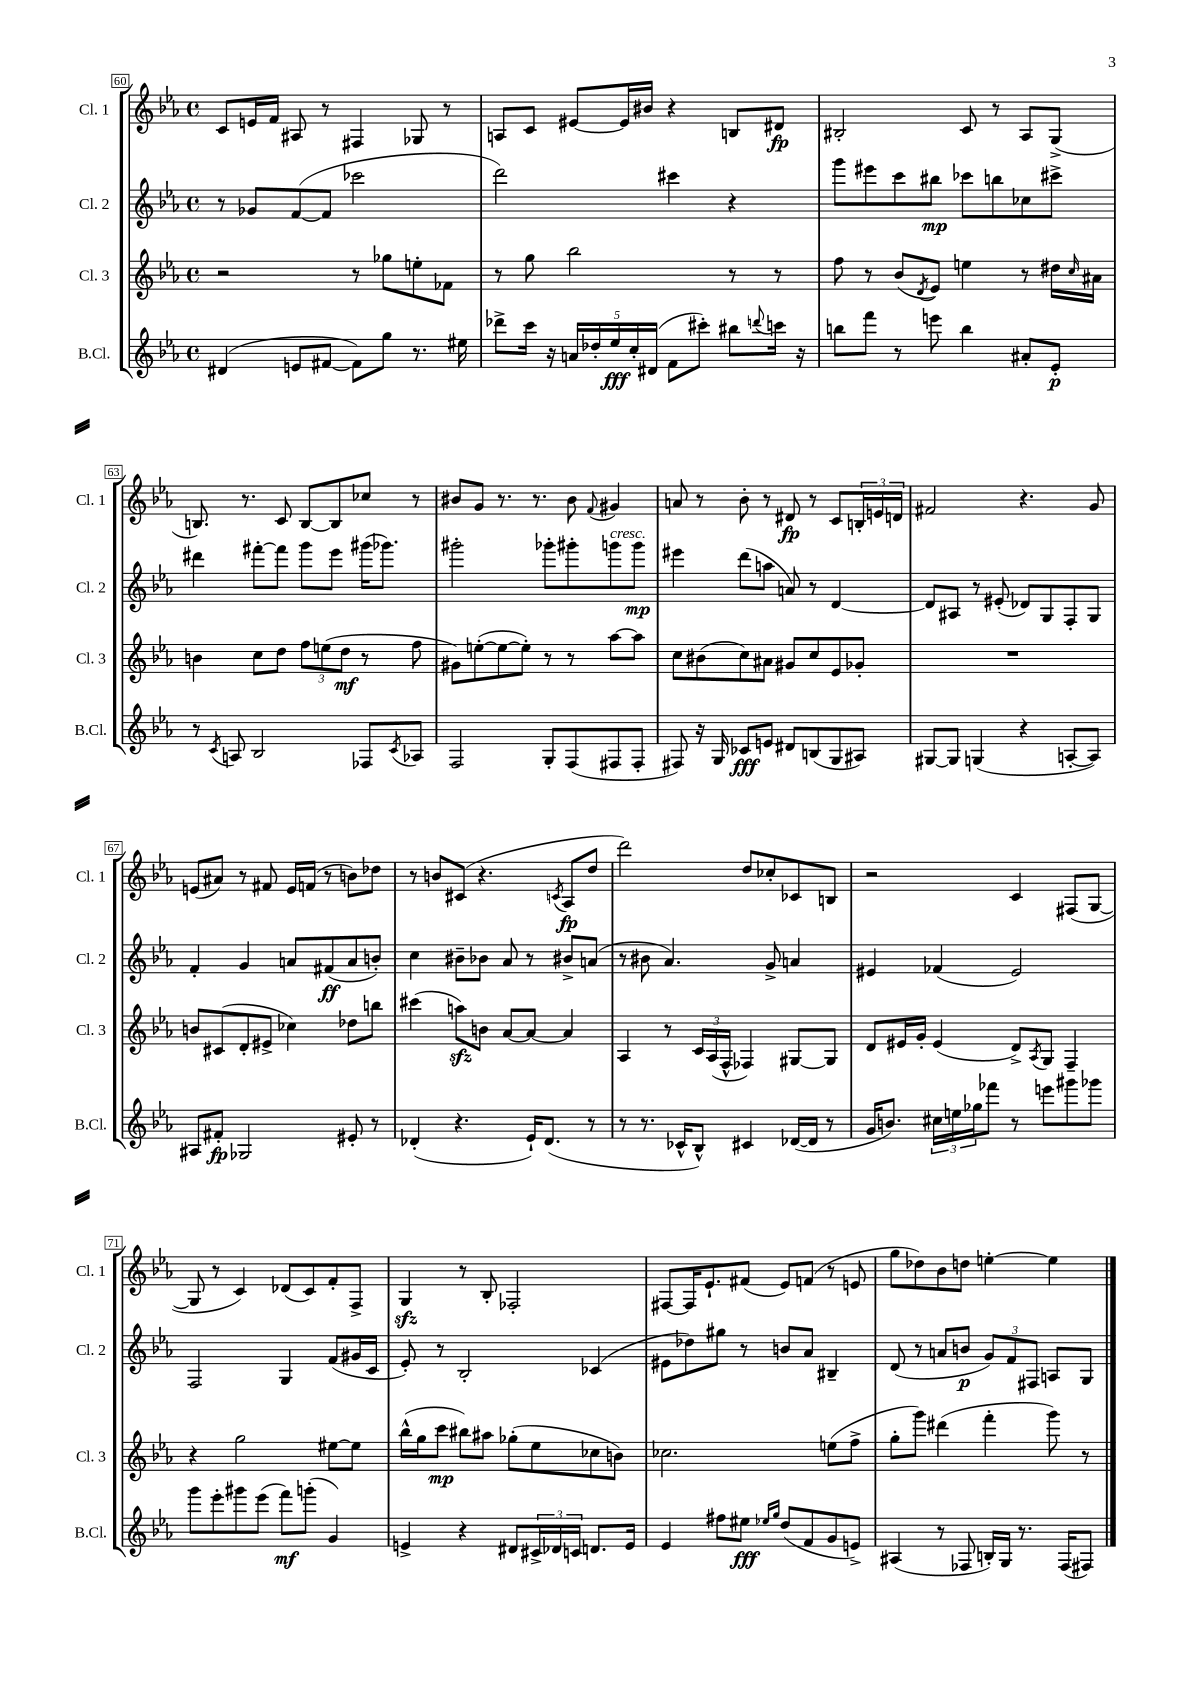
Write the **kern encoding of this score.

**kern	**kern	**kern	**kern
*staff4	*staff3	*staff2	*staff1
*clefG2	*clefG2	*clefG2	*clefG2
*k[b-e-a-]	*k[b-e-a-]	*k[b-e-a-]	*k[b-e-a-]
*M4/4	*M4/4	*M4/4	*M4/4
*met(c)	*met(c)	*met(c)	*met(c)
(4d#	2r	8r	8c
.	.	8g-	16e
.	.	.	16f
8e	.	([8f	8A#
[8f#	.	8f]	8r
8f#])	8r	2ccc-	4F#
8gg	8gg-	.	.
8.r	8ee'	.	8G-
.	8f-	.	8r
16ee#	.	.	.
=	=	=	=
8ddd-^	8r	2ddd)	8A
16ccc	8gg	.	8c
16r	.	.	.
20a	2bb-	.	[8e#
20dd-'	.	.	.
20ee-	.	.	.
.	.	.	16e#]
20cc'	.	.	.
.	.	.	16b#
(20d#	.	.	.
8f	.	4ccc#	4r
8ccc#')	.	.	.
8bb#	8r	4r	8B
8qqddd	.	.	.
16ccc	8r	.	8d#
16r	.	.	.
=	=	=	=
8bb	8ff	8ggg	2B#'
8fff	8r	8eee#	.
8r	(8b-	8ccc	.
.	8qd	.	.
8eee	8e-)	8bb#	.
4bb	4ee	8ccc-	8c
.	.	8bb	8r
8a#'	8r	8cc-	8A-
8e-'	16dd#	8ccc#^	(8G^
.	16qqcc	.	.
.	16a#	.	.
=	=	=	=
8r	4b	4ddd#	8.B)
8qc	.	.	.
8A	.	.	.
.	.	.	8.r
2B-	8cc	[8fff#'	.
.	8dd	8fff#]	8c
.	12ff	8ggg	[8B
.	(12ee	.	.
.	.	8eee-	8B]
.	12dd	.	.
8F-	8r	(16ggg#	8cc-
.	.	8.ggg-)	.
8qc	.	.	.
8A-	8ff	.	8r
=	=	=	=
2F	8g#)	2ggg#'	8b#
.	([8ee'	.	8g
.	8ee_	.	8.r
.	8ee'])	.	.
.	.	.	8.r
8G'	8r	8ggg-'	.
(8F	8r	8ggg#'	8b#
.	.	.	8qqf
8F#	[8aa-	8ggg	4g#
8F#'	8aa-]	8ggg	.
=	=	=	=
8F#)	8cc	4eee#	8a
16r	(8b#	.	8r
16G	.	.	.
8c-	8cc)	(8ddd	8b-'
8e	8a#	8aa	8r
8d#	8g#	8a)	8d#
(8B	8cc	8r	8r
8G	8e-	[4d	8c
8A#)	8g-'	.	24B'
.	.	.	24e
.	.	.	24d
=	=	=	=
[8G#	1r	8d]	2f#
8G#]	.	8A#	.
(4G	.	8r	.
.	.	(8e#'	.
4r	.	8d-)	4.r
.	.	8G	.
[8A'	.	8F'	.
8A])	.	8G	8g
=	=	=	=
8A#	8b	4f'	(8e
8f#'	(8c#	.	8a#)
2G-	8d'	4g	8r
.	8e#^	.	8f#
.	4cc-)	8a	16e
.	.	.	(16f
.	.	(8f#	8r
8e#'	8dd-	8a	8b)
8r	8bb	8b')	8dd-
=	=	=	=
(4d-'	(4ccc#	4cc	8r
.	.	.	8b
4.r	8aa)	8b#~	(8c#
.	8b	8b-	4.r
.	[8a-	8a-	.
16e-`)	8a-_	8r	.
(8.d-	.	.	.
.	.	.	8qc
.	4a-]	8b#^	8A-
8r	.	(8a	8dd
=	=	=	=
8r	4A-	8r	2ddd)
8.r	.	8b#	.
.	8r	4.a-)	.
16c-^^	.	.	.
8B-^^)	24c	.	.
.	(24A-	.	.
.	24F^^	.	.
4c#	4F-)	.	8dd
.	.	8g^	8cc-'
([16d-	[8G#	4a	8c-
16d-]	.	.	.
8r	8G#]	.	8B
=	=	=	=
16g	8d	4e#	2r
8.b)	.	.	.
.	16e#	.	.
.	16g'	.	.
24cc#	(4e#	(4f-	.
24ee	.	.	.
24gg-	.	.	.
8fff-	.	.	.
8r	8d^)	2e#)	4c
.	8qA-	.	.
8eee	8G	.	.
8ggg#	4F~	.	(8F#
8ggg-	.	.	[8G
=	=	=	=
8ggg	4r	2F	8G]
8eee-'	.	.	8r
8ggg#	2gg	.	4c)
(8eee-	.	.	.
8fff)	.	4G	(8d-
(8ggg'	.	.	8c)
4g)	[8ee#	(8f	8f'
.	8ee#]	16g#	8F^
.	.	16c	.
=	=	=	=
4e^	(16bb-^^	8e-')	4G
.	16gg	.	.
.	8ccc	8r	.
4r	8bb#)	2B-'	8r
.	8aa#	.	8B-'
8d#	(8gg-'	.	2F-'
24c#^	8ee-	.	.
24d-	.	.	.
24c	.	.	.
8.d	8cc-	(4c-	.
.	8b)	.	.
16e	.	.	.
=	=	=	=
4e-	2.cc-	8e#	[8F#
.	.	8dd-)	16F#]
.	.	.	8.e-`
8ff#	.	8gg#	.
8ee#	.	8r	(8f#
16qqee-	.	.	.
16qqgg	.	.	.
(8dd	.	8b	8e-)
8f	.	8a-	(8f
8g	(8ee	4B#~	8r
8e^)	8ff^	.	8e
=	=	=	=
(4A#	8gg'	(8d	8gg
.	8ggg)	8r	8dd-)
8r	(4ddd#	8a	8b-
8F-	.	8b	8dd
16B')	4fff'	12g)	[4ee'
16G	.	.	.
.	.	12f	.
8.r	.	.	.
.	.	12F#	.
.	8ggg)	8A	4ee]
(16F-	.	.	.
8F#)	8r	8G	.
==	==	==	==
*-	*-	*-	*-
